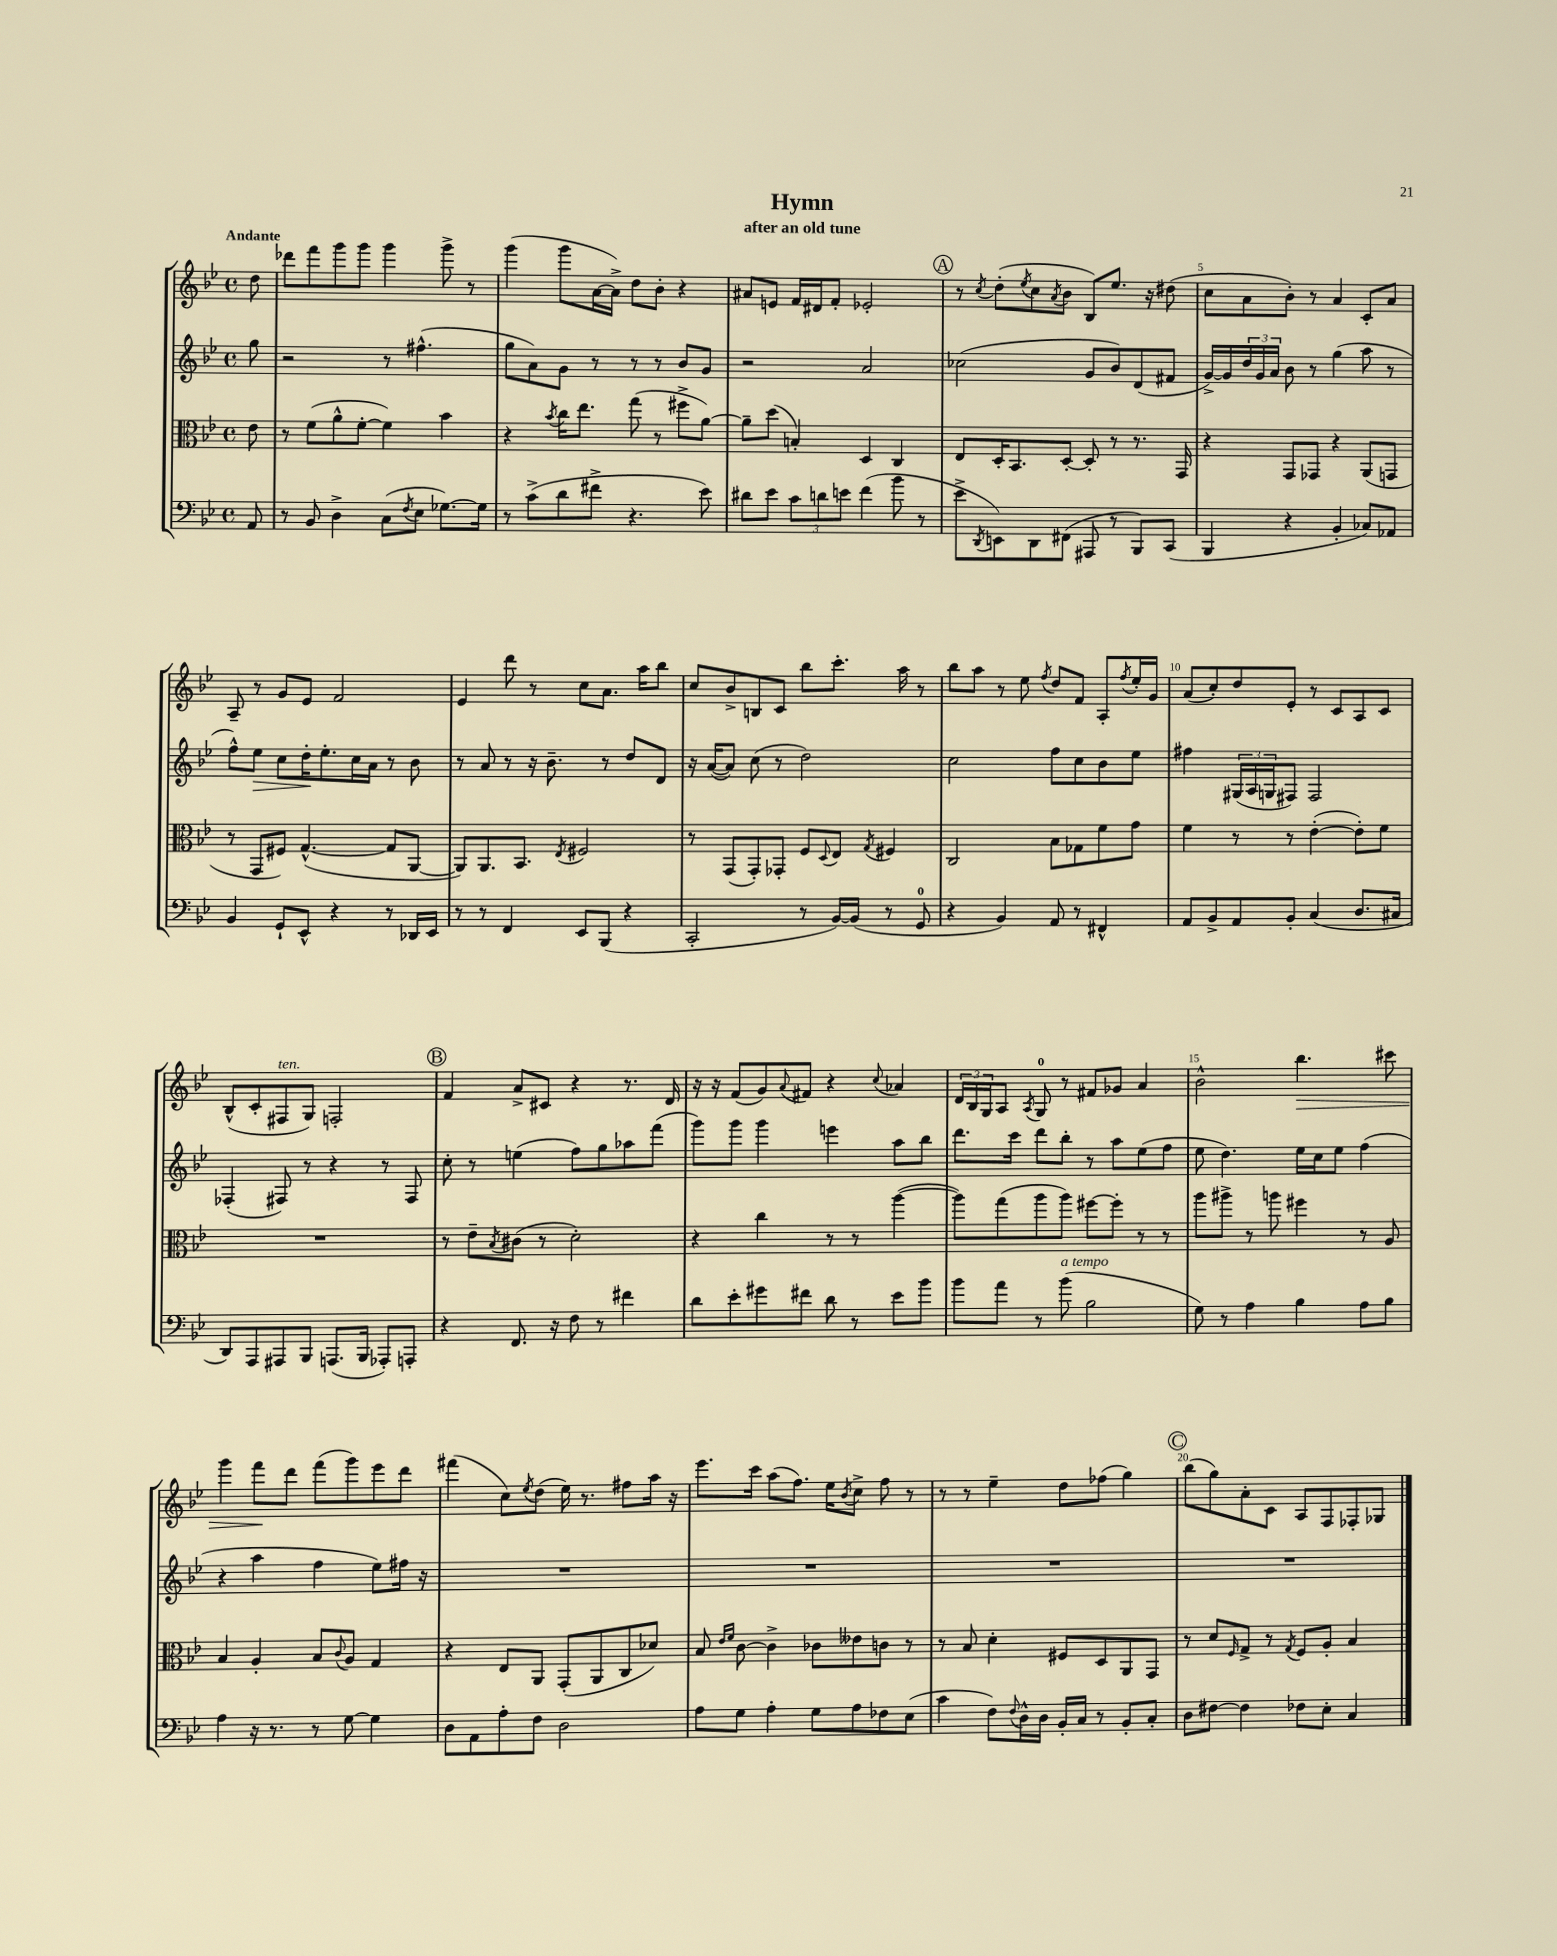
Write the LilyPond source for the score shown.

\header { title = "Hymn" subtitle = "after an old tune" }
<<
\new StaffGroup <<
\new Staff = "s0" {
    \clef treble \key bes \major \defaultTimeSignature \time 4/4 \partial 8 \tempo "Andante"
    d''8 |
    des'''8 f'''8 g'''8 g'''8 g'''4 g'''8-> r8 |
    g'''4( g'''8 a'16~ a'16->) d''8 bes'8-. r4 |
    ais'8 e'8 f'16 dis'16 f'8-. ees'2-. |
    \mark \markup { \circle "A" } r8 \acciaccatura { c''8 } d''8-.( \acciaccatura { ees''8 } c''8 \acciaccatura { a'8 } bes'8 bes8) ees''8. r16 dis''8( |
    c''8 a'8 bes'8-.) r8 a'4 c'8-. a'8 |
    a8-- r8 g'8 ees'8 f'2 |
    ees'4 d'''8 r8 c''8 a'8. a''16 bes''8 |
    c''8 bes'8-> b8 c'8 bes''8 c'''8.-. a''16 r8 |
    bes''8 a''8 r8 ees''8 \acciaccatura { f''8 } d''8 f'8 a8-. \acciaccatura { f''8 } ees''16-. g'16 |
    a'8( c''8-.) d''8 ees'8-. r8 c'8 a8 c'8 |
    bes8-^( c'8-. fis8^\markup { \italic "ten." } g8) f2-. |
    \mark \markup { \circle "B" } f'4 a'8-> cis'8 r4 r8. d'16 |
    r16 r16 f'8( g'8) \appoggiatura { a'8 } fis'8 r4 \appoggiatura { c''8 } aes'4 |
    \tuplet 3/2 { d'16 bes16 g16 } a8 \acciaccatura { a8 } g8-0 r8 fis'8 ges'8 a'4 |
    bes'2-^ bes''4.\> cis'''8 |
    g'''4 f'''8\! d'''8 f'''8( g'''8) ees'''8 d'''8 |
    fis'''4( c''8) \acciaccatura { ees''8 } d''8( ees''16) r8. fis''8 a''16 r16 |
    ees'''8. c'''16 a''8( f''8.) ees''16 \acciaccatura { bes'8 } c''8-> f''8 r8 |
    r8 r8 ees''4-- d''8 fes''8( g''4) |
    \mark \markup { \circle "C" } bes''8( g''8) a'8-. c'8 a8 f8 fes8-. ges8 \bar "|." |
}
\new Staff = "s1" {
    \clef treble \key bes \major \defaultTimeSignature \time 4/4 \partial 8
    g''8 |
    r2 r8 fis''4.-^( |
    g''8 a'8) g'8 r8 r8 r8 bes'8 g'8 |
    r2 a'2 |
    \mark \markup { \circle "A" } ces''2( g'8 bes'8) d'8( fis'8 |
    g'16~->) g'16 \tuplet 3/2 { d''16 g'16 a'16 } bes'8 r8 g''4( a''8 r8 |
    f''8-^) ees''8\> c''8 d''16-.\! ees''8.-. c''16 a'16 r8 bes'8 |
    r8 a'8 r8 r16 bes'8.-- r8 d''8 d'8 |
    r16 a'16~( a'8) c''8( r8 d''2) |
    c''2 f''8 c''8 bes'8 ees''8 |
    fis''4 \tuplet 3/2 { gis16( a16 g16 } fis8) fis2 |
    fes4-.( fis8) r8 r4 r8 fis8 |
    \mark \markup { \circle "B" } c''8-. r8 e''4( f''8) g''8 aes''8 f'''8( |
    g'''8) g'''8 g'''4 e'''4 a''8 bes''8 |
    d'''8. c'''16 d'''8 bes''8-. r8 a''8 ees''8( f''8 |
    ees''8 d''4.) ees''16 c''16 ees''8 f''4( |
    r4 a''4 f''4 ees''8) fis''16 r16 |
    R1 |
    R1 |
    R1 |
    \mark \markup { \circle "C" } R1 \bar "|." |
}
\new Staff = "s2" {
    \clef alto \key bes \major \defaultTimeSignature \time 4/4 \partial 8
    ees'8 |
    r8 f'8( a'8-^ f'8~-. f'4) bes'4 |
    r4 \acciaccatura { bes'8 } c''16 ees''8. g''8( r8 fis''8-> a'8~) |
    a'8-- d''8( b4-.) d4 c4 |
    \mark \markup { \circle "A" } ees8 d16-. bes,8. d8~-. d8-. r8 r8. g,16 |
    r4 g,8 ges,8 r4 a,8( g,8 |
    r8 g,8 fis8) g4.~-^( g8 a,8~ |
    a,8) a,8. bes,8. \acciaccatura { ees8 } fis2 |
    r8 g,8( g,8-.) ges,8-. f8 \appoggiatura { d8 } ees8 \acciaccatura { g8 } fis4 |
    c2 bes8 ges8 f'8 g'8 |
    f'4 r8 r8 ees'4~-.( ees'8-.) f'8 |
    R1 |
    \mark \markup { \circle "B" } r8 ees'8-- \acciaccatura { bes8 } cis'8( r8 d'2-.) |
    r4 c''4 r8 r8 a''4~( |
    a''8) g''8( a''8 a''8) fis''8~ fis''8-. r8 r8 |
    a''8 ais''8-> r8 a''8 fis''4 r8 a8 |
    bes4 a4-. bes8 \appoggiatura { c'8 } a8 g4 |
    r4 ees8 a,8 g,8-.( a,8 c8 des'8) |
    bes8 \grace { ees'16 f'16 } c'8~ c'4-> ces'8 eeses'8 c'8 r8 |
    r8 bes8 d'4-. fis8 d8 a,8 g,8 |
    \mark \markup { \circle "C" } r8 d'8 \grace { f16 } g8-> r8 \acciaccatura { g8 } f8 a8-. bes4 \bar "|." |
}
\new Staff = "s3" {
    \clef bass \key bes \major \defaultTimeSignature \time 4/4 \partial 8
    a,8 |
    r8 bes,8 d4-> c8( \acciaccatura { f8 } ees8 ges8.~) ges16 |
    r8 c'8->( d'8 fis'8-> r4. ees'8) |
    dis'8 ees'8 \tuplet 3/2 { c'8 d'8 e'8 } f'4( bes'8 r8 |
    \mark \markup { \circle "A" } ees'8-> \acciaccatura { d,8 } e,8) d,8 fis,8( ais,,8 r8 bes,,8) c,8( |
    bes,,4 r4 bes,4-. ces8) aes,8 |
    bes,4 g,8-! ees,8-^ r4 r8 des,16 ees,16 |
    r8 r8 f,4 ees,8 bes,,8( r4 |
    c,2-. r8 bes,16~) bes,16( r8 g,8-0 |
    r4 bes,4) a,8 r8 fis,4-^ |
    a,8 bes,8-> a,8 bes,8-. c4( d8. cis16 |
    d,8) a,,8 ais,,8 bes,,8 a,,8.( bes,,16 aes,,8-.) a,,8-. |
    \mark \markup { \circle "B" } r4 f,8. r16 f8 r8 fis'4 |
    d'8 ees'8-. gis'8 fis'8 d'8 r8 ees'8 bes'8 |
    bes'8 a'8 r8 bes'8^\markup { \italic "a tempo" }( bes2 |
    g8) r8 a4 bes4 a8 bes8 |
    a4 r16 r8. r8 g8~ g4 |
    d8 a,8 a8-. f8 d2 |
    a8 g8 a4-. g8 a8 fes8 ees8( |
    c'4 f8) \appoggiatura { f8 } d16-^ d16 bes,16-. c16 r8 bes,8-. c8-. |
    \mark \markup { \circle "C" } d8 fis8~ fis4 fes8 ees8-. c4 \bar "|." |
}
>>
>>
\layout { \context { \Score \override BarNumber.break-visibility = ##(#f #t #t) barNumberVisibility = #(every-nth-bar-number-visible 5) } }
